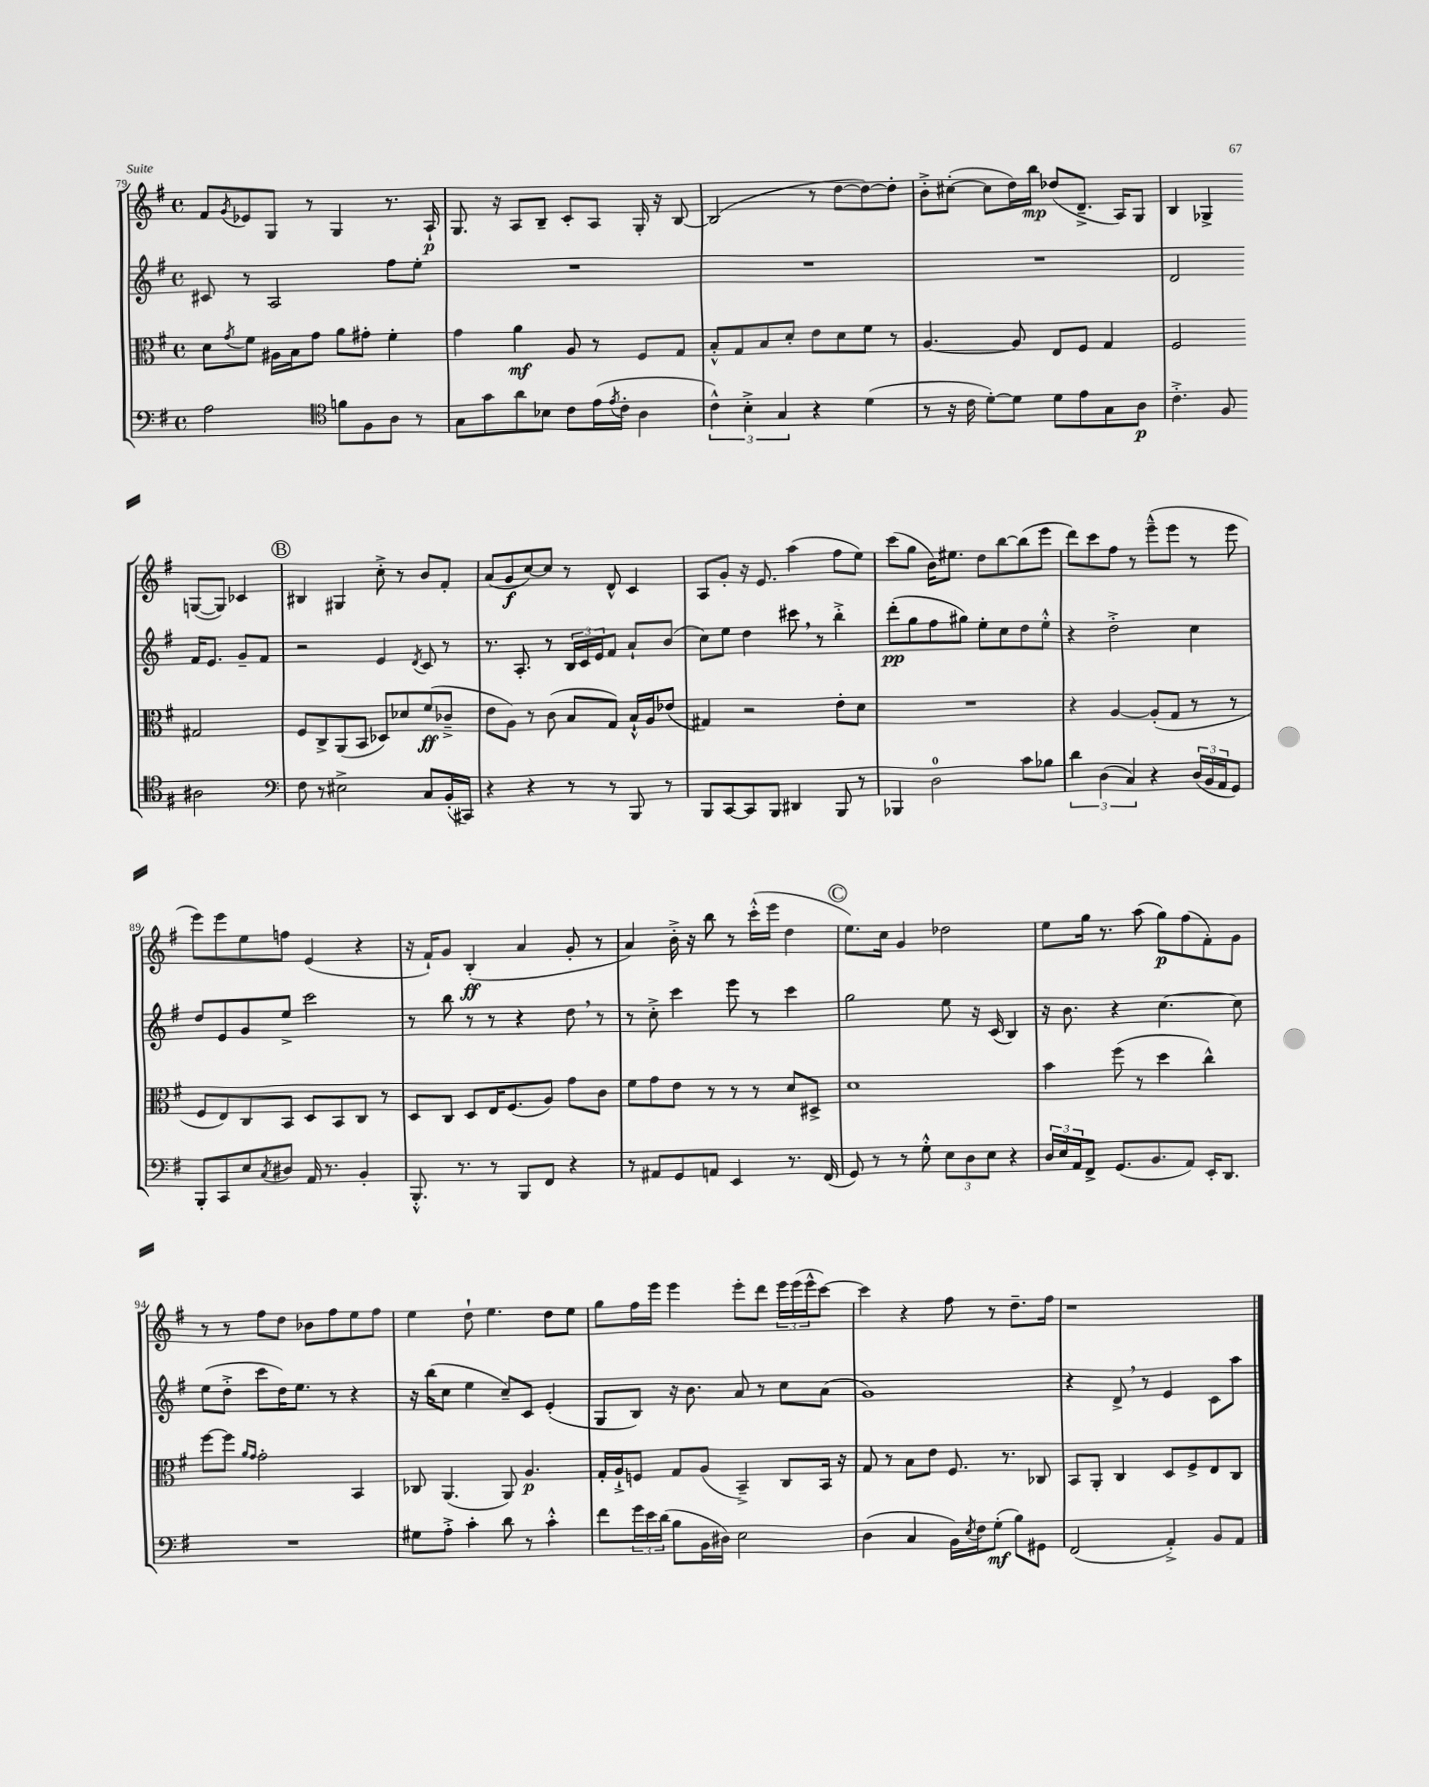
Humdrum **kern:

**kern	**kern	**kern	**kern
*staff4	*staff3	*staff2	*staff1
*clefF4	*clefC3	*clefG2	*clefG2
*k[f#]	*k[f#]	*k[f#]	*k[f#]
*M4/4	*M4/4	*M4/4	*M4/4
*met(c)	*met(c)	*met(c)	*met(c)
2A	8d	8c#	8f#
.	8qg	.	8qg
.	8f#	8r	8e-
.	16A#	2A	8G
.	16B	.	.
.	8g	.	8r
*clefC4	*	*	*
8f	8a	.	4G
8F#	8g#'	.	.
8A	4f#'	8ff#	8.r
8r	.	8ee'	.
.	.	.	16A`
=	=	=	=
8G	4g	1r	8.G
8g	.	.	.
.	.	.	16r
8a	4a	.	8A
8B-	.	.	8B~
8c	8A	.	8c'
(16e	8r	.	8A
8qe	.	.	.
16c'	.	.	.
4A	8F#	.	16G'
.	.	.	16r
.	8G	.	[8B
=	=	=	=
6c^^)	8B'^^	1r	(2B]
.	8G	.	.
6B'^	.	.	.
.	8B	.	.
6G	.	.	.
.	8d'	.	.
4r	8e	.	8r
.	8d	.	[8dd
(4d	8f#	.	8dd_)
.	8r	.	8dd']
=	=	=	=
8r	[4.A	1r	8b'^
16r	.	.	([8cc#'
16c	.	.	.
[8d')	.	.	8cc#]
8d]	8A]	.	16dd)
.	.	.	16bb
8d	8E	.	(8dd-
8e	8F#	.	8.d~^
8G	4G	.	.
.	.	.	16A)
8A	.	.	8G
=	=	=	=
4.c'^	2F#	2d	4B
.	.	.	4G-^
8F#	.	.	.
2A#	2G#	16f#	([8G
.	.	8.e	.
.	.	.	8G])
.	.	8g~	4c-
.	.	8f#	.
=	=	=	=
*clefF4	*	*	*
8F#	8F#	2r	4B#
8r	8C^	.	.
2E#^	(8AA	.	4G#
.	8BB	.	.
.	8D-)	4e	8cc'^
.	8d-	.	8r
.	.	8qd	.
8C	(8f#	8c	8b
(16BB'	8c-~^	8r	8f#'
16CC#)	.	.	.
=	=	=	=
4r	8e	8.r	(8a
.	8A)	.	8g
.	.	8.A'	.
4r	8r	.	[8cc)
.	(8c	8r	8cc]
8r	8B	24B	8r
.	.	24c	.
.	.	24e	.
8r	8G)	8f#	8d^^
8BBB	16B`^^	8a`	4c
.	16A	.	.
8r	(8e-	(8b	.
=	=	=	=
8BBB	4G#)	8cc)	8A
[8CC	.	8ee	8g'
8CC]	2r	4dd	16r
.	.	.	8.e
8BBB	.	.	.
4DD#	.	8ccc#	(4aa
.	.	8r	.
8BBB	8e'	4bb'^	8ff#
8r	8d	.	8ee)
=	=	=	=
4BBB-	1r	(8ddd'	(8ccc
.	.	8gg	8gg
2D	.	8ff#	16b)
.	.	.	8.ee#
.	.	8gg#)	.
.	.	8ee'	8dd
.	.	8cc	[8bb
8c	.	8dd	(8bb]
8B-	.	8ee'^^	8eee
=	=	=	=
6d	4r	4r	8ddd)
.	.	.	8ccc
(6D	.	.	.
.	[4A	2dd'^	8ff#
6C)	.	.	.
.	.	.	8r
4r	(8A']	.	(8eee~^^
.	8G	.	8eee
(24D	8r	4cc	8r
24BB	.	.	.
24AA	.	.	.
8GG)	8r	.	8eee
=	=	=	=
8BBB'	8F#	8dd	8eee)
8CC	8E)	8e	8eee
8E	8C	8g	8ee
8qC	.	.	.
8D#	8BB	8ee^	8ff
16AA	8D	2ccc	(4e
8.r	.	.	.
.	8BB	.	.
4BB'	8C	.	4r
.	8r	.	.
=	=	=	=
8.BBB'^^	8D	8r	16r
.	.	.	16f#`)
.	8C	8bb	8g
8.r	.	.	.
.	8D	8r	(4B'
8r	16E	8r	.
.	(8.F#	.	.
8BBB	.	4r	4a
8FF#	8A)	.	.
4r	8g	8dd	8g'
.	8c	8r	8r
=	=	=	=
8r	8f#	8r	4a)
8AA#	8g	8cc'^	.
8GG	8e	4ccc	16b'^
.	.	.	16r
8AA	8r	.	8bb
4EE	8r	8eee	8r
.	8r	8r	(16ccc'^^
.	.	.	16eee
8.r	8d	4ccc	4dd
.	8D#^	.	.
(16FF#	.	.	.
=	=	=	=
8GG)	1d	2gg	8.ee)
8r	.	.	.
.	.	.	16cc
8r	.	.	4g
8G'^^	.	.	.
12E	.	8ee	2dd-
12D	.	.	.
.	.	16r	.
12E	.	.	.
.	.	(16c	.
4r	.	4B)	.
=	=	=	=
24D	4b	16r	8ee
24E	.	.	.
.	.	8.b	.
24AA	.	.	.
8FF#^	.	.	16gg
.	.	.	8.r
(8.GG	(8ff#	4r	.
.	8r	.	(8aa
8.BB	.	.	.
.	4dd	[4.cc	8gg)
8AA)	.	.	(8ff#
16EE'	4cc^^)	.	8f#')
8.DD	.	.	.
.	.	8cc]	8g
=	=	=	=
1r	[8ff#	(8ee	8r
.	8ff#]	8dd'^	8r
.	16qqa	.	.
.	16qqg	.	.
.	2g'	8ccc	8ff#
.	.	16dd)	8dd
.	.	8.ee	.
.	.	.	8b-
.	.	8r	8ff#
.	4BB	4r	8ee
.	.	.	8ff#
=	=	=	=
8G#	8C-	16r	4ee
.	.	(16bb	.
8A'^	(4.AA	8cc	.
4c'	.	4ee	8dd`
.	.	.	4.ee
8d	8AA)	8cc~)	.
8r	4.A	8c	.
4c'^^	.	(4e'	8dd
.	.	.	8ee
=	=	=	=
8f#	16G'	8G	8gg
.	16A`^	.	.
24g	8F	8B)	16ff#
24e	.	.	.
.	.	.	16eee
(24d	.	.	.
8B	8G	16r	4eee
.	.	8.b	.
16BB	(8A	.	.
16D#)	.	.	.
2E	4BB~^)	8a	8eee'
.	.	8r	8ddd
.	8C	8cc	24eee
.	.	.	(24eee
.	.	.	24eee^^
.	16BB	(8a	[8ccc)
.	16r	.	.
=	=	=	=
(4D	8G	1g)	4ccc]
.	8r	.	.
4C	8B	.	4r
.	8e	.	.
16BB)	8.F#	.	8ff#
8qE	.	.	.
16F#	.	.	.
(8G'	.	.	8r
.	8.r	.	.
8B)	.	.	8.dd~
8GG#	8C-	.	.
.	.	.	16ff#
=	=	=	=
(2FF#	8BB	4r	1r
.	8AA'	.	.
.	4C	8d^	.
.	.	8r	.
4AA'^)	8D	4e	.
.	8F#^	.	.
8BB	8E	8c	.
8AA	8C	8aa	.
==	==	==	==
*-	*-	*-	*-
